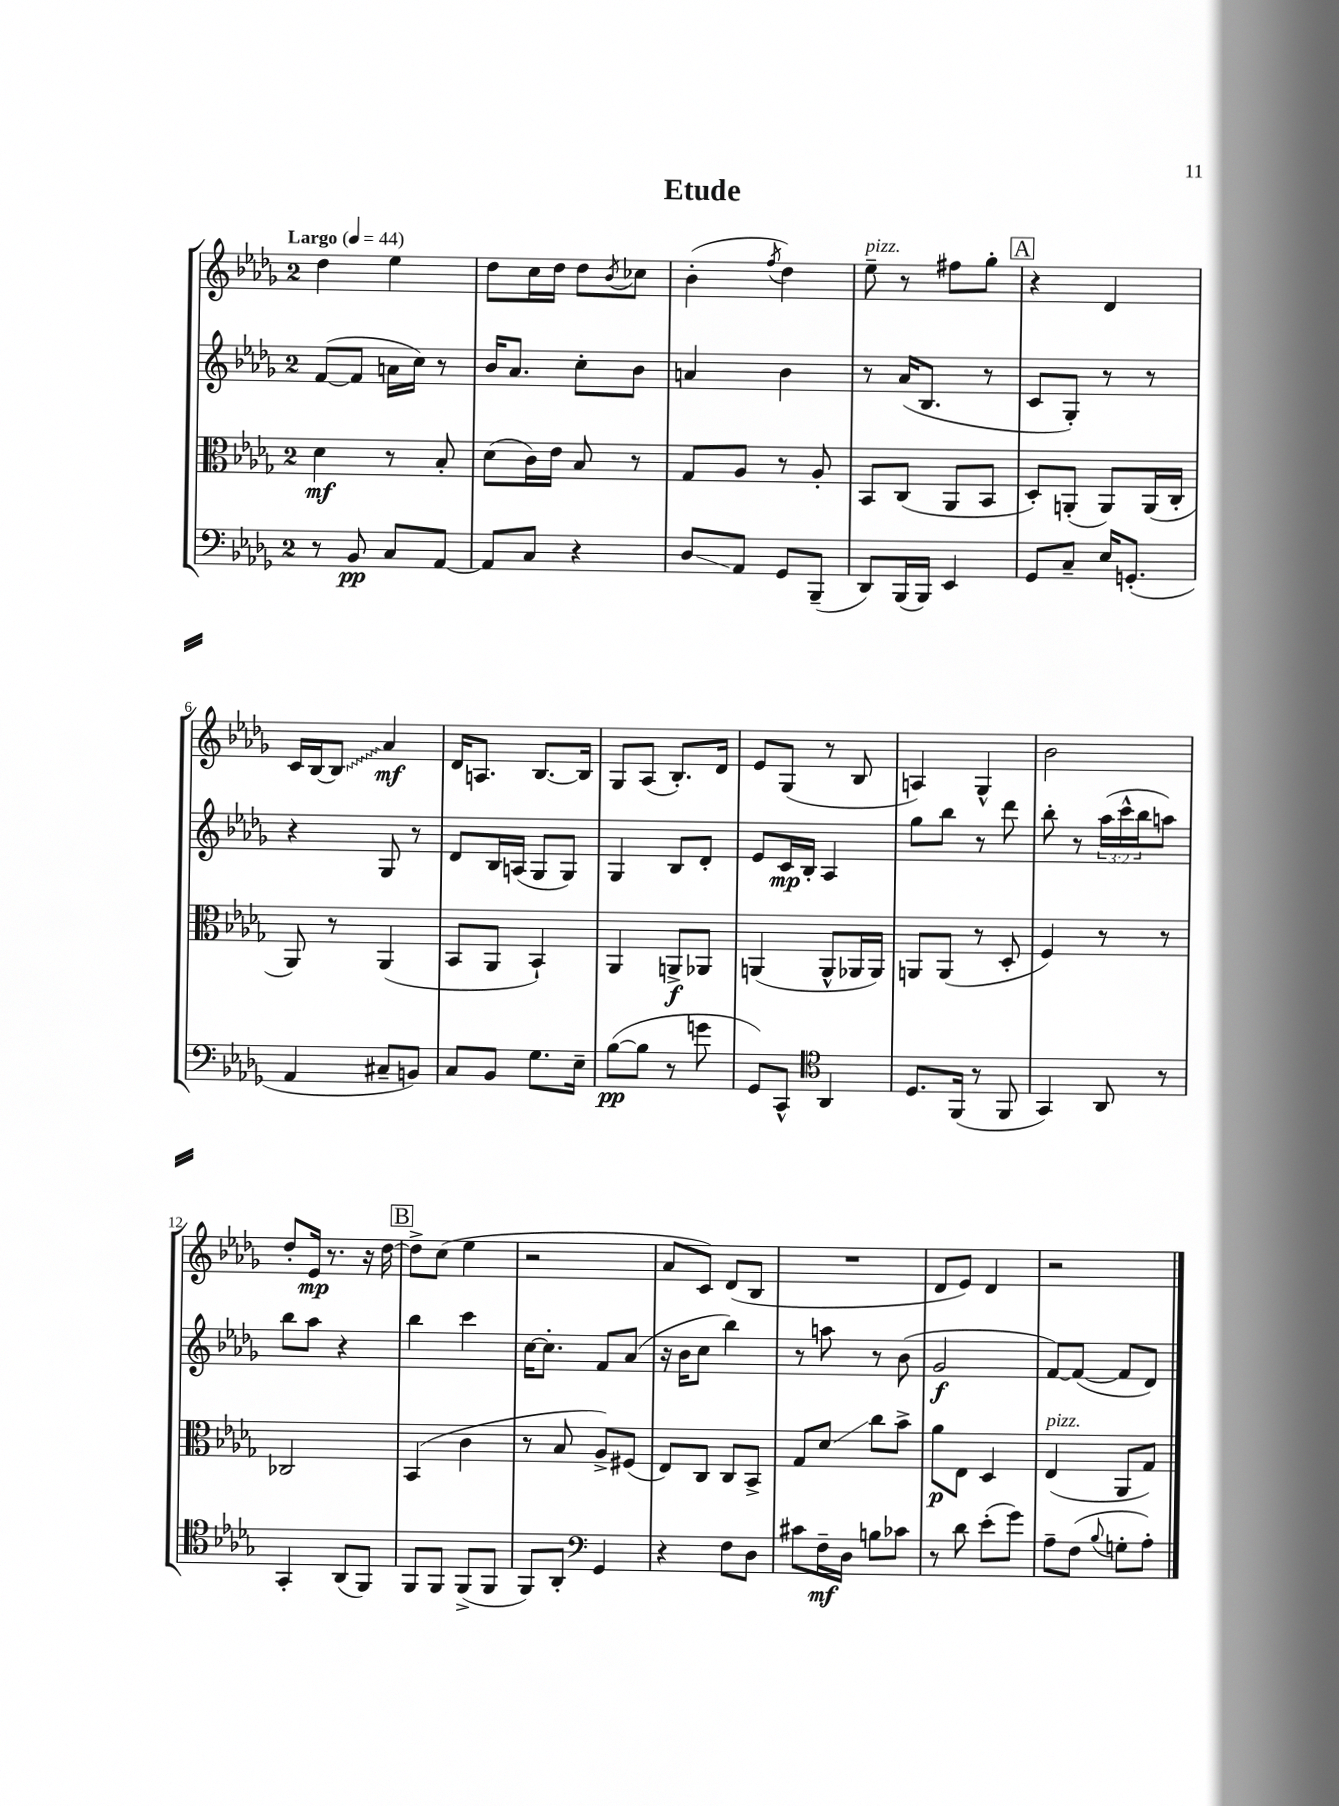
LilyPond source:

\header { title = "Etude" }
<<
\new StaffGroup <<
\new Staff = "s0" {
    \clef treble \key des \major \once \override Staff.TimeSignature.style = #'single-digit \time 2/4 \tempo "Largo" 4 = 44
    des''4 ees''4 |
    des''8 c''16 des''16 des''8 \acciaccatura { bes'8 } ces''8 |
    bes'4-.( \acciaccatura { f''8 } des''4) |
    ees''8--^\markup { \italic "pizz." } r8 fis''8 ges''8-. |
    \mark \markup { \box "A" } r4 des'4 |
    c'16 bes16~ \once \override Glissando.style = #'zigzag bes8\glissando aes'4\mf |
    des'16 a8. bes8.~ bes16 |
    ges8 aes8( bes8.-.) des'16 |
    ees'8 ges8( r8 bes8 |
    a4) ges4-^ |
    bes'2 |
    des''8-. ees'16\mp r8. r16 des''16~ |
    \mark \markup { \box "B" } des''8-> c''8( ees''4 |
    r2 |
    aes'8 c'8) des'8( bes8 |
    R2 |
    des'8 ees'8) des'4 |
    r2 \bar "|." |
}
\new Staff = "s1" {
    \clef treble \key des \major \once \override Staff.TimeSignature.style = #'single-digit \time 2/4 \override Staff.TupletNumber.text = #tuplet-number::calc-fraction-text
    f'8~( f'8 a'16 c''16) r8 |
    bes'16 aes'8. c''8-. bes'8 |
    a'4 bes'4 |
    r8 aes'16( bes8. r8 |
    \mark \markup { \box "A" } c'8 ges8-.) r8 r8 |
    r4 ges8 r8 |
    des'8 bes16 a16( ges8 ges8) |
    ges4 bes8 des'8-. |
    ees'8 c'16\mp bes16-. aes4 |
    ges''8 bes''8 r8 des'''8 |
    bes''8-. r8 \tuplet 3/2 { aes''16( c'''16-^ bes''16 } a''8) |
    bes''8 aes''8 r4 |
    \mark \markup { \box "B" } bes''4 c'''4 |
    c''16~ c''8.-. f'8 aes'8( |
    r16 bes'16 c''8 bes''4) |
    r8 a''8 r8 bes'8( |
    ges'2\f |
    f'8~) f'8~( f'8 des'8) \bar "|." |
}
\new Staff = "s2" {
    \clef alto \key des \major \once \override Staff.TimeSignature.style = #'single-digit \time 2/4
    des'4\mf r8 bes8-. |
    des'8( c'16) ees'16 bes8 r8 |
    ges8 aes8 r8 aes8-. |
    bes,8 c8( aes,8 bes,8 |
    \mark \markup { \box "A" } des8-.) a,8-.( a,8) a,16( c16-. |
    aes,8) r8 aes,4( |
    bes,8 aes,8 bes,4-!) |
    aes,4 a,8->\f aes,8 |
    a,4( a,8-^ aes,16 aes,16) |
    a,8 a,8( r8 des8-. |
    f4) r8 r8 |
    ces2 |
    \mark \markup { \box "B" } bes,4( c'4 |
    r8 bes8 aes8->) fis8( |
    ees8) c8 c8 bes,8-> |
    ges8 des'8\glissando c''8 bes'8-> |
    aes'8\p ees8 des4 |
    ees4^\markup { \italic "pizz." }( aes,8 ges8) \bar "|." |
}
\new Staff = "s3" {
    \clef bass \key des \major \once \override Staff.TimeSignature.style = #'single-digit \time 2/4
    r8 bes,8\pp c8 aes,8~ |
    aes,8 c8 r4 |
    des8\glissando aes,8 ges,8 bes,,8--( |
    des,8) bes,,16( bes,,16) ees,4 |
    \mark \markup { \box "A" } ges,8 c8-- ees16 g,8.-.( |
    aes,4 cis8-- b,8) |
    c8 bes,8 ges8. ees16-- |
    bes8~\pp( bes8 r8 g'8 |
    ges,8) c,8-^ \clef tenor aes,4 |
    des8. f,16( r8 f,8 |
    ges,4) aes,8 r8 |
    ges,4-. aes,8( f,8) |
    \mark \markup { \box "B" } f,8 f,8 f,8->( f,8 |
    f,8) aes,8-. \clef bass ges,4 |
    r4 f8 des8 |
    cis'8 f16--\mf des16 b8 ces'8 |
    r8 des'8 ees'8-.( ges'8) |
    aes8-- f8( \appoggiatura { bes8 } g8-. aes8-.) \bar "|." |
}
>>
>>
